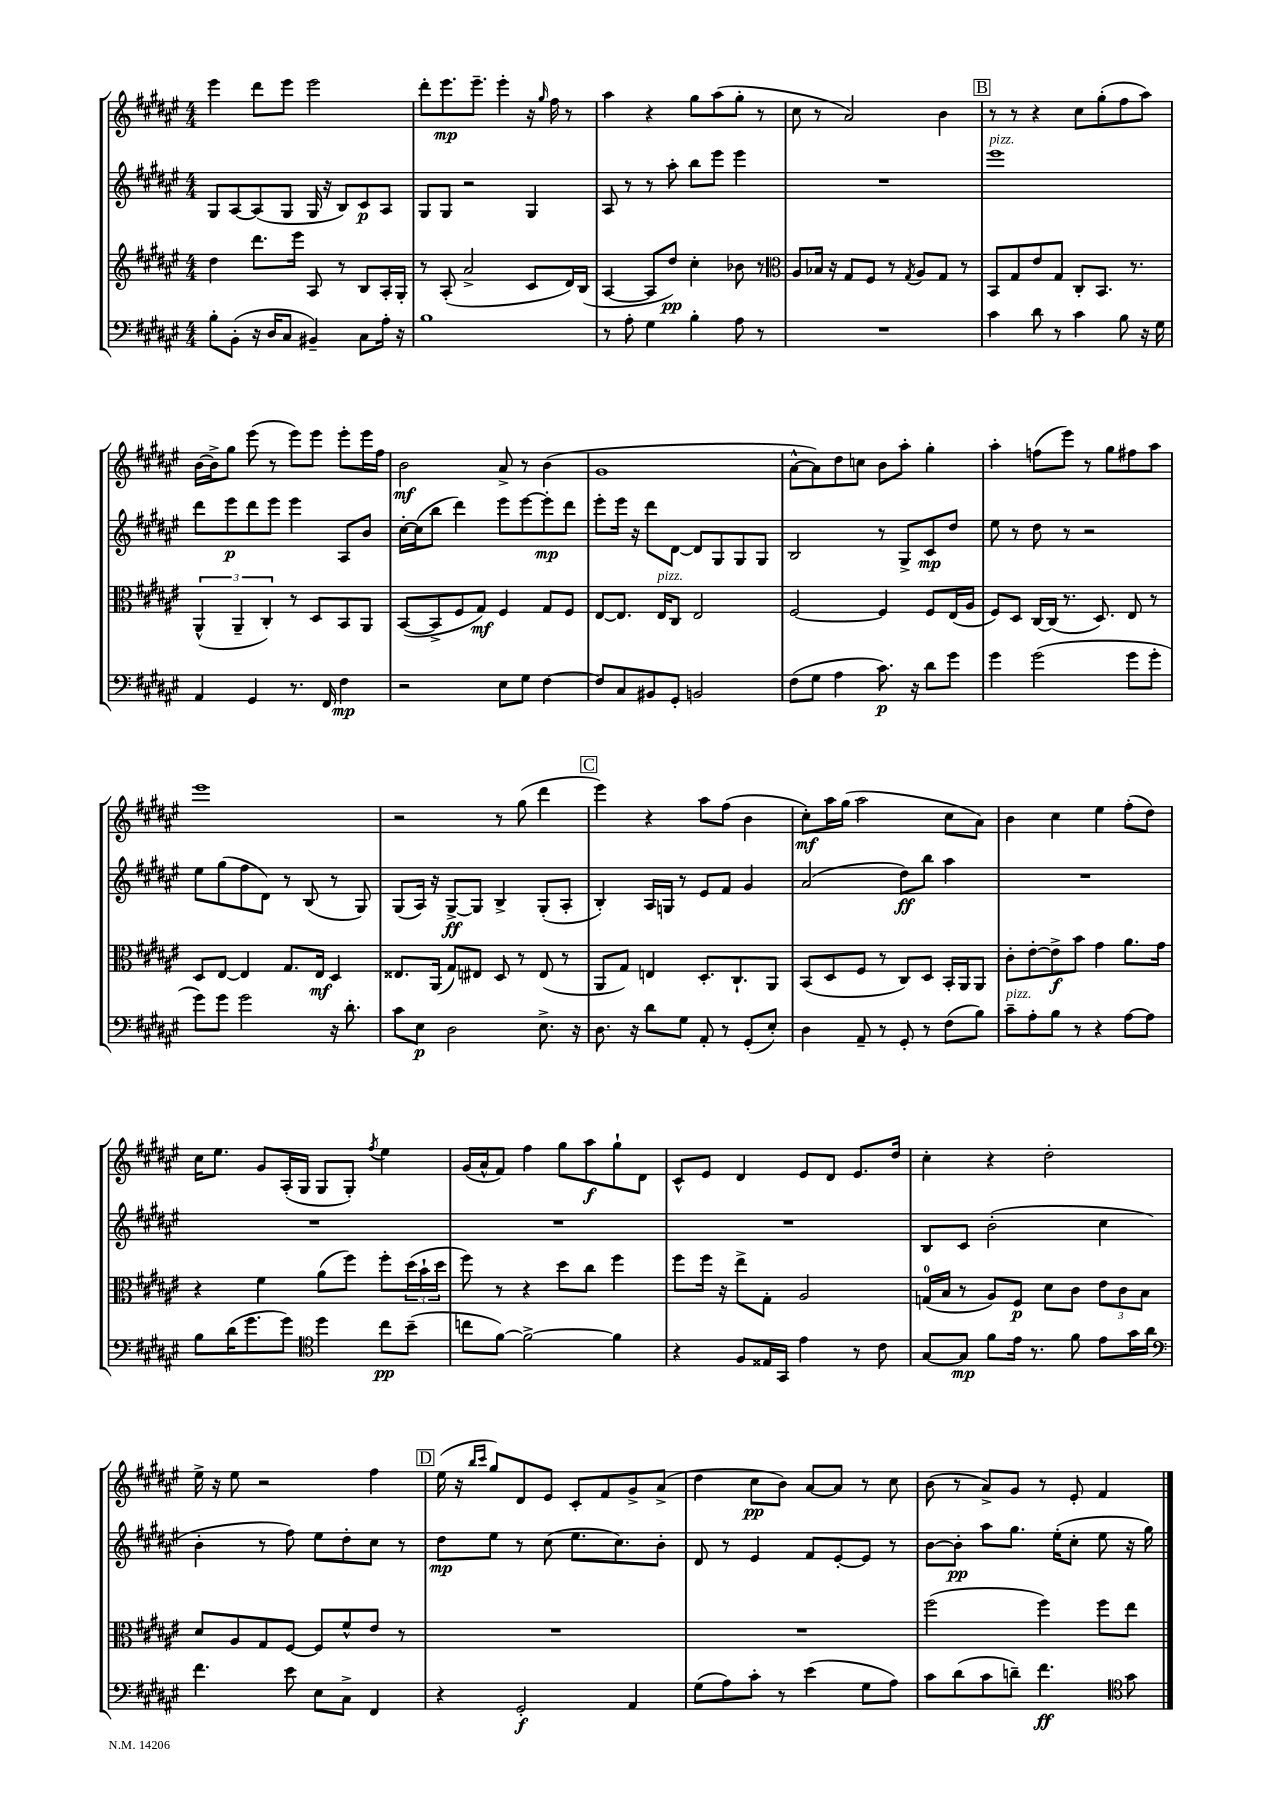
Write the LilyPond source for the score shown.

<<
\new StaffGroup <<
\new Staff = "s0" {
    \clef treble \key fis \major \numericTimeSignature \time 4/4
    eis'''4 dis'''8 eis'''8 eis'''2 |
    dis'''8-. eis'''8.\mp eis'''8.-- eis'''4-. r16 \grace { gis''16 } fis''16 r8 |
    ais''4 r4 gis''8 ais''8( gis''8-. r8 |
    cis''8 r8 ais'2) b'4 |
    \mark \markup { \box "B" } r8 r8 r4 cis''8 gis''8-.( fis''8 ais''8) |
    b'16~ b'16-> gis''8 eis'''8( r8 eis'''8) eis'''8 eis'''8-. eis'''16 fis''16 |
    b'2\mf ais'8-> r8 b'4( |
    gis'1 |
    ais'8~-^ ais'8) dis''8 c''8 b'8 ais''8-. gis''4-. |
    ais''4-. f''8( eis'''8) r8 gis''8 fis''8 ais''8 |
    eis'''1 |
    r2 r8 gis''8( dis'''4 |
    \mark \markup { \box "C" } eis'''4) r4 ais''8 fis''8( b'4 |
    cis''8-.\mf) ais''16 gis''16( ais''2 cis''8 ais'8) |
    b'4 cis''4 eis''4 fis''8-.( dis''8) |
    cis''16 eis''8. gis'8 ais16-.( gis16 gis8 gis8-.) \acciaccatura { fis''8 } eis''4 |
    gis'16( ais'16-^ fis'8) fis''4 gis''8 ais''8\f gis''8-! dis'8 |
    cis'8-^ eis'8 dis'4 eis'8 dis'8 eis'8. dis''16 |
    cis''4-. r4 dis''2-. |
    eis''16-> r16 eis''8 r2 fis''4 |
    \mark \markup { \box "D" } eis''16( r16 \grace { b''16 cis'''16 } gis''8) dis'8 eis'8 cis'8-. fis'8 gis'8-> ais'8->( |
    dis''4 cis''8\pp b'8) ais'8~ ais'8 r8 cis''8 |
    b'8( r8 ais'8->) gis'8 r8 eis'8-. fis'4 \bar "|." |
}
\new Staff = "s1" {
    \clef treble \key fis \major \numericTimeSignature \time 4/4
    gis8 ais8~ ais8( gis8 gis16 r16 b8) cis'8\p ais8 |
    gis8 gis8 r2 gis4 |
    ais8 r8 r8 ais''8-. b''8 eis'''8 eis'''4 |
    R1 |
    \mark \markup { \box "B" } eis'''1^\markup { \italic "pizz." } |
    dis'''8 eis'''8\p dis'''8 eis'''8 eis'''4 ais8 b'8 |
    cis''16~-. cis''16( b''8 dis'''4) eis'''8 eis'''8~ eis'''8-.\mp dis'''8 |
    eis'''8-. eis'''16 r16 dis'''8 dis'8~ dis'8 gis8 gis8 gis8 |
    b2 r8 gis8-> cis'8\mp dis''8 |
    eis''8 r8 dis''8 r8 r2 |
    eis''8 gis''8( fis''8 dis'8) r8 b8( r8 gis8) |
    gis8( ais16) r16 gis8~->\ff gis8 b4-> gis8-.( ais8-. |
    \mark \markup { \box "C" } b4-.) ais16 g16 r8 eis'8 fis'8 gis'4 |
    ais'2( dis''8\ff) b''8 ais''4 |
    R1 |
    R1 |
    R1 |
    R1 |
    b8 cis'8 b'2-.( cis''4 |
    b'4-. r8 fis''8) eis''8 dis''8-. cis''8 r8 |
    \mark \markup { \box "D" } dis''8\mp eis''8 r8 cis''8( eis''8. cis''8.) b'8-. |
    dis'8 r8 eis'4 fis'8 eis'8~-. eis'8 r8 |
    b'8~ b'8-.\pp ais''8 gis''8. eis''16-.( cis''8-. eis''8 r16 gis''16) \bar "|." |
}
\new Staff = "s2" {
    \clef treble \key fis \major \numericTimeSignature \time 4/4
    dis''4 dis'''8. eis'''16 ais8 r8 b8 ais16-. gis16-. |
    r8 ais8-.( ais'2-> cis'8 dis'16) b16( |
    ais4~ ais8 dis''8\pp) cis''4-. bes'8 r8 |
    \clef alto ais8 bes16 r16 gis8 fis8 r8 \acciaccatura { gis8 } ais8 gis8 r8 |
    \mark \markup { \box "B" } b,8 gis8 eis'8 gis8 cis8-. b,8. r8. |
    \tuplet 3/2 { ais,4-^( ais,4-- cis4-.) } r8 dis8 b,8 ais,8 |
    b,8~( b,8-> fis8 gis8\mf) fis4 gis8 fis8 |
    eis8~ eis8. eis16^\markup { \italic "pizz." } cis8 eis2 |
    fis2~ fis4 fis8 eis16( ais16 |
    fis8) dis8 cis16~ cis16( r8. dis8.) eis8 r8 |
    dis8 eis8~ eis4 gis8. eis16\mf dis4 |
    eisis8. ais,16( gis8) eis8 dis8 r8 eis8( r8 |
    \mark \markup { \box "C" } ais,8 gis8) e4 dis8.-. cis8.-! ais,8 |
    b,8( dis8 fis8 r8 cis8) dis8 b,16-. ais,16 ais,8 |
    cis'8-. eis'8~-. eis'8->\f b'8 gis'4 ais'8. gis'16 |
    r4 fis'4 ais'8( fis''8) fis''8-. \tuplet 3/2 { dis''16( b'16-! dis''16 } |
    fis''8) r8 r4 dis''8 cis''8 fis''4 |
    fis''8 fis''16 r16 eis''8-> gis8-. ais2 |
    g16-0( b16 r8 ais8) fis8\p dis'8 cis'8 \tuplet 3/2 { eis'8 cis'8 b8 } |
    dis'8 ais8 gis8 fis8~ fis8 fis'8-^ eis'8 r8 |
    \mark \markup { \box "D" } R1 |
    R1 |
    fis''2( fis''4) fis''8 eis''8 \bar "|." |
}
\new Staff = "s3" {
    \clef bass \key fis \major \numericTimeSignature \time 4/4
    b8-. b,8-.( r16 dis16 cis8 bis,4--) cis8 ais16-. r16 |
    b1 |
    r8 ais8-. gis4 b4-. ais8 r8 |
    R1 |
    \mark \markup { \box "B" } cis'4 dis'8 r8 cis'4 b8 r16 gis16 |
    ais,4 gis,4 r8. fis,16 fis4\mp |
    r2 eis8 gis8 fis4~ |
    fis8 cis8 bis,8 gis,8-. b,2 |
    fis8( gis8 ais4 cis'8.\p) r16 dis'8 gis'8 |
    gis'4 gis'2( gis'8 gis'8-. |
    gis'8) gis'8 gis'2 r16 dis'8.-. |
    cis'8 eis8\p dis2 eis8.-> r16 |
    \mark \markup { \box "C" } dis8. r16 dis'8 gis8 ais,8-. r8 gis,8-.( eis8-.) |
    dis4 ais,8-- r8 gis,8-. r8 fis8( b8) |
    cis'8--^\markup { \italic "pizz." } ais8-. b8 r8 r4 ais8~ ais8 |
    b8 dis'16( gis'8. gis'8) \clef tenor dis''4 cis''8\pp b'8--( |
    c''8 fis'8~) fis'2~-> fis'4 |
    r4 fis8 eisis16 gis,16 eis'4 r8 cis'8 |
    gis8~ gis8\mp fis'8 eis'16 r8. fis'8 eis'8 gis'16 ais'16 |
    \clef bass fis'4. eis'8 eis8 cis8-> fis,4 |
    \mark \markup { \box "D" } r4 gis,2-.\f ais,4 |
    gis8( ais8) cis'8-. r8 eis'4( gis8 ais8) |
    cis'8 dis'8( cis'8 d'8--) fis'4.\ff \clef tenor gis'8 \bar "|." |
}
>>
>>
\layout { \context { \Score \remove "Bar_number_engraver" } }
